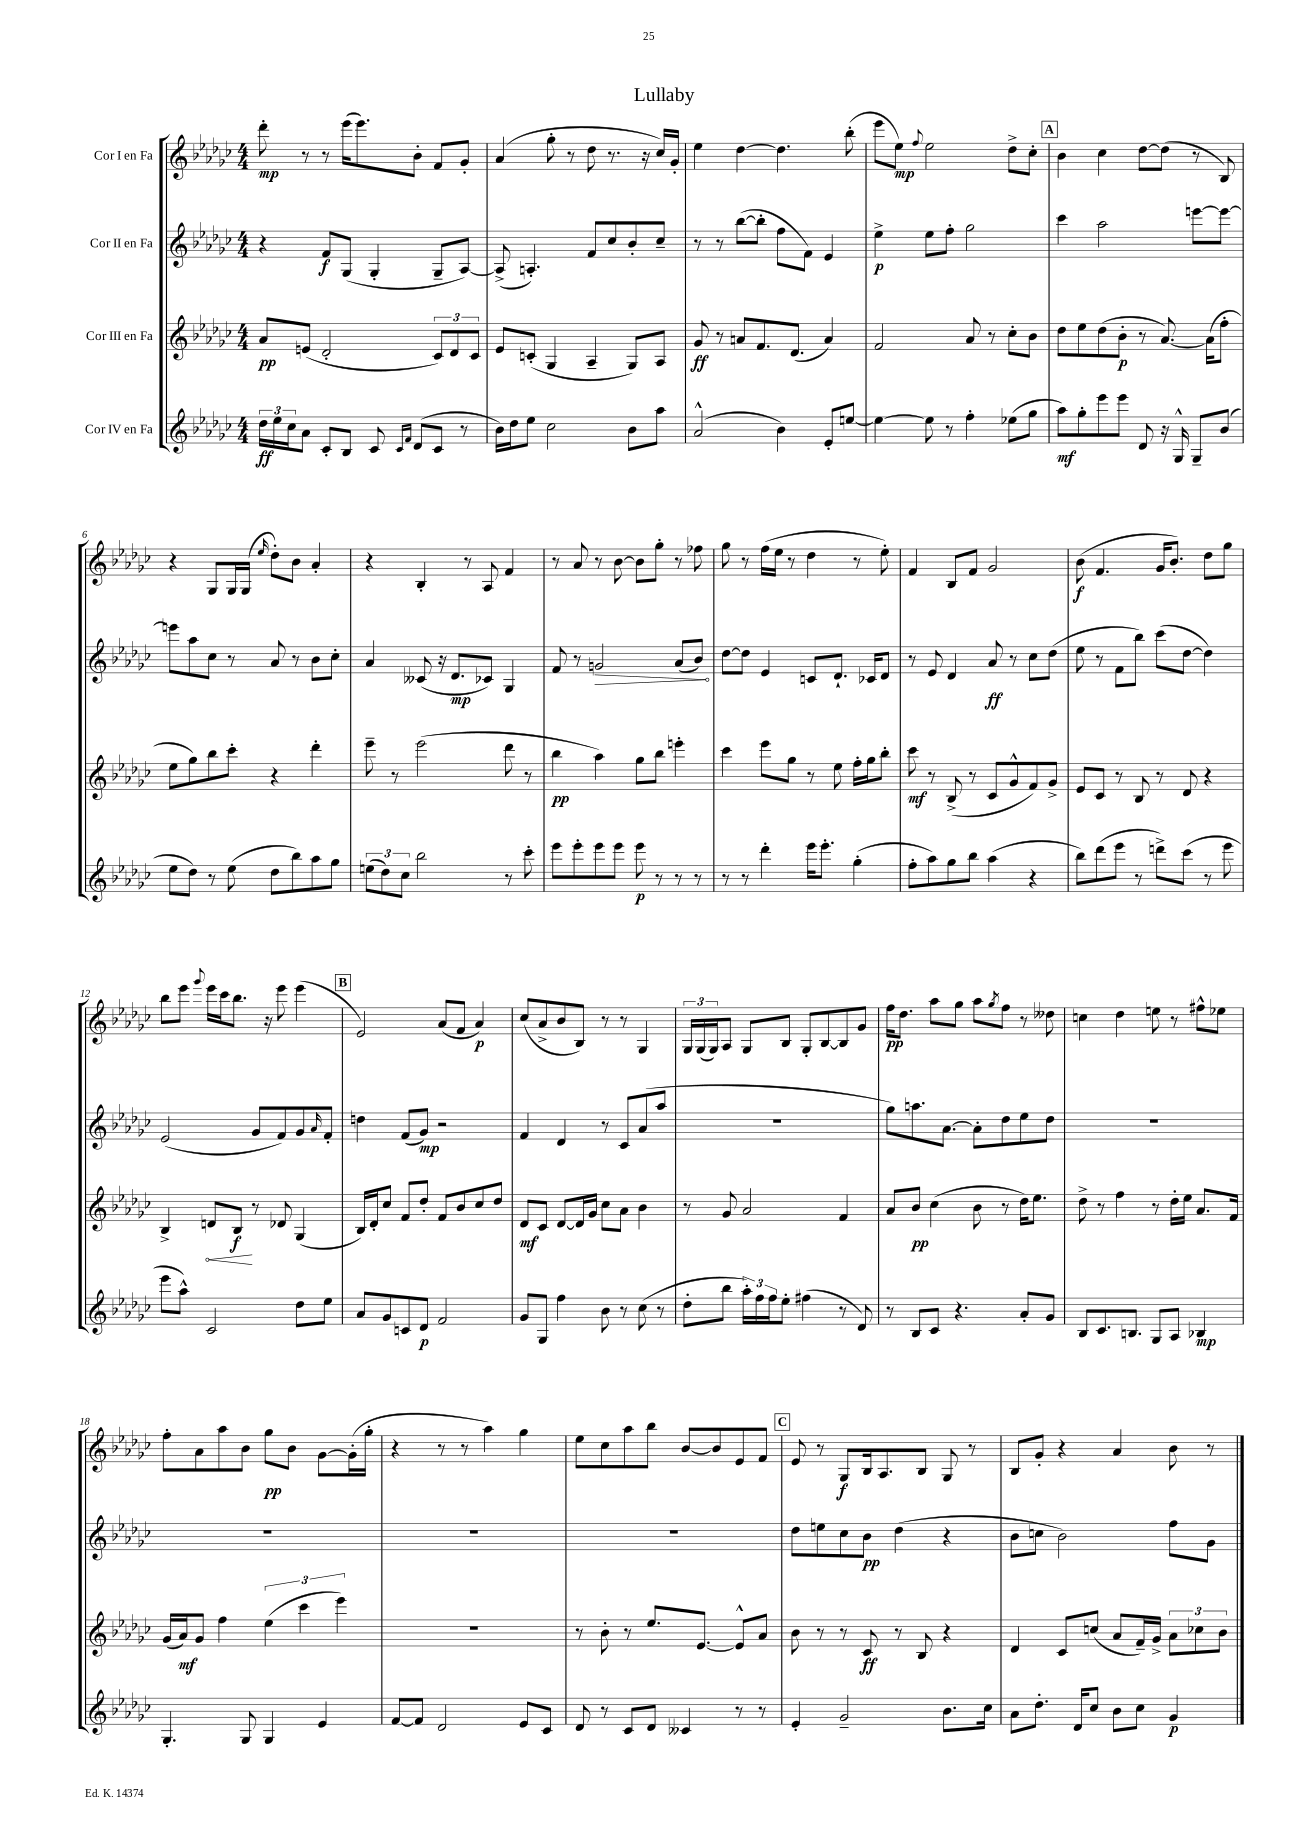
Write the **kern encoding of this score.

**kern	**kern	**kern	**kern
*staff4	*staff3	*staff2	*staff1
*clefG2	*clefG2	*clefG2	*clefG2
*k[b-e-a-d-g-c-]	*k[b-e-a-d-g-c-]	*k[b-e-a-d-g-c-]	*k[b-e-a-d-g-c-]
*M4/4	*M4/4	*M4/4	*M4/4
24dd-	8a-	4r	8ddd-'
24ee-	.	.	.
24cc-	.	.	.
8a-	(8e	.	8r
8c-'	2d-'	8f	8r
8B-	.	(8G-	(16eee-
.	.	.	8.eee-)
8c-	.	4G-'	.
16qqc-	.	.	.
16qqf	.	.	.
(8d-	.	.	8b-'
8c-	12c-)	8G-~	8f
.	12d-	.	.
8r	.	[8A-)	8g-'
.	12c-	.	.
=	=	=	=
16b-)	8e-	(8A-^]	(4a-
16dd-	.	.	.
8ee-	(8c'	4.A')	.
2cc-	4G-	.	8gg-'
.	.	.	8r
.	4A-~	8f	8dd-
.	.	8cc-	8.r
8b-	8G-)	8b-'	.
.	.	.	16r
8aa-	8A-	8cc-~	16cc-)
.	.	.	16g-'
=	=	=	=
(2a-^^	8g-	8r	4ee-
.	8r	8r	.
.	8a	([8bb-	[4dd-
.	8.f	8bb-']	.
4b-)	.	8ff	4.dd-]
.	(8.d-	.	.
.	.	8f)	.
8e-'	4a)	4e-	.
[8ee	.	.	(8bb-'
=	=	=	=
4ee_	2f	4ee-^	8eee-
.	.	.	8ee-)
.	.	.	8qqff
8ee]	.	8ee-	2ee-
8r	.	8ff'	.
4ff'	8a-	2gg-	.
.	8r	.	.
(8ee-	8cc-'	.	8dd-^
8gg-	8b-	.	8cc-'
=	=	=	=
8aa-)	8dd-	4ccc-	4b-
8gg-'	8ee-	.	.
8eee-	(8dd-	2aa-	4cc-
8eee-	8b-'	.	.
8d-	8r	.	[8dd-
16r	[8.a-)	.	(8dd-]
16G-^^	.	.	.
8G-~	.	[8eee	8r
.	(16a-]	.	.
(8b-	8ff'	8eee_	8B-)
=	=	=	=
8ee-	8ee-	8eee]	4r
8dd-)	8gg-)	8aa-	.
8r	8bb-	8cc-	8G-
(8ee-	8ccc-'	8r	16G-
.	.	.	(16G-
.	.	.	16qqee-
8dd-	4r	8a-	8dd-')
8bb-)	.	8r	8b-
8aa-	4ddd-'	8b-	4a-'
8gg-	.	8cc-'	.
=	=	=	=
(12ee	8eee-~	4a-	4r
12dd-)	.	.	.
.	8r	.	.
12cc-	.	.	.
2bb-	(2eee-	(8c--	4B-'
.	.	16r	.
.	.	8.d-	.
.	.	.	8r
.	.	8c-)	8A-
8r	8ddd-	4G-	4f
8ccc-'	8r	.	.
=	=	=	=
8eee-	4bb-	8f	8r
8eee-'	.	8r	8a-
8eee-	4aa-)	2g	8r
8eee-	.	.	[8b-
8eee-	8gg-	.	8b-]
8r	8bb-	.	8gg-'
8r	4eee'	(8a-	8r
8r	.	8b-)	8ff-
=	=	=	=
8r	4ccc-	[8dd-	8gg-
8r	.	8dd-]	8r
4ddd-'	8eee-	4e-	(16ff
.	.	.	16ee-
.	8gg-	.	8r
16eee-	8r	8c	4dd-
8.eee-'	.	.	.
.	8ee-	8.d-`	.
(4gg-'	16ff'	.	8r
.	16gg-	16c-	.
.	8bb-'	8d-	8ee-')
=	=	=	=
8ff'	8ccc-	8r	4f
8aa-)	8r	8e-	.
8gg-	(8B-^	4d-	8B-
8bb-	8r	.	8f
(4aa-	8c-	8a-	2g-
.	8g-^^	8r	.
4r	8f)	8cc-	.
.	8g-^	(8dd-	.
=	=	=	=
8bb-)	8e-	8ee-	(8b-
(8ddd-	8c-	8r	4.f
8eee-	8r	8f	.
8r	8B-	8bb-)	.
8ddd^)	8r	(8ccc-	16g-
.	.	.	8.b-')
(8ccc-	8d-	[8dd-	.
8r	4r	4dd-])	8dd-
8eee-	.	.	8gg-
=	=	=	=
8eee-	4B-^	(2e-	8bb-
8aa-^^)	.	.	8eee-
.	.	.	8qqggg-
2c-	8d	.	16eee-
.	.	.	16ccc-
.	8B-	.	8.bb-
.	8r	8g-	.
.	.	.	16r
.	8d-	8f)	8eee-
8dd-	(4G-	8g-	(4eee-
.	.	16qqa-	.
8ee-	.	8f'	.
=	=	=	=
8a-	16B-)	4dd	2e-)
.	16d-'	.	.
8g-	8cc-	.	.
8c	8f	(8f	.
8d-	8dd-'	8g-)	.
2f	8f	2r	(8a-
.	8b-	.	8f
.	8cc-	.	4a-)
.	8dd-	.	.
=	=	=	=
8g-	8d-	4f	(8cc-
8G-	8c-	.	8a-^
4ff	[8d-	4d-	8b-
.	16d-]	.	8B-)
.	16g-	.	.
8b-	8cc-	8r	8r
8r	8a-	8c-	8r
(8cc-	4b-	(8a-	4G-
8r	.	8aa-	.
=	=	=	=
8dd-'	8r	1r	24G-
.	.	.	(24G-
.	.	.	24G-)
8bb-	8g-	.	8A-
24aa-')	2a-	.	8G-
24ff	.	.	.
24ff	.	.	.
8ee-'	.	.	8B-
(4ff#	.	.	8G-'
.	.	.	[8B-
8r	4f	.	8B-]
8d-)	.	.	8g-
=	=	=	=
8r	8a-	8gg-)	16ff
.	.	.	8.dd-
8B-	8b-	8.aa	.
8c-	(4cc-	.	8aa-
.	.	[8.a-	.
4.r	.	.	8gg-
.	8b-	8a-']	8aa-
.	.	.	8qgg-
.	8r	8dd-	8ff
8a-'	16dd-)	8ee-	8r
.	8.ee-	.	.
8g-	.	8dd-	8dd--
=	=	=	=
8B-	8dd-^	1r	4cc
8.c-	8r	.	.
.	4ff	.	4dd-
8.B	.	.	.
8G-	8r	.	8ee
8A-	16dd-'	.	8r
.	16ee-	.	.
4B-	8.a-	.	8ff#^^
.	.	.	8ee-
.	16f	.	.
=	=	=	=
4.G-'	(16g-	1r	8ff'
.	16a-)	.	.
.	8g-	.	8a-
.	4ff	.	8aa-
8G-	.	.	8b-
4G-	(6ee-	.	8gg-
.	.	.	8b-
.	6ccc-	.	.
4e-	.	.	[8g-
.	6eee-)	.	.
.	.	.	(16g-']
.	.	.	16gg-'
=	=	=	=
[8f	1r	1r	4r
8f]	.	.	.
2d-	.	.	8r
.	.	.	8r
.	.	.	4aa-)
8e-	.	.	4gg-
8c-	.	.	.
=	=	=	=
8d-	8r	1r	8ee-
8r	8b-'	.	8cc-
8c-	8r	.	8aa-
8d-	8.ee-	.	8bb-
4c--	.	.	[8b-
.	[8.e-	.	.
.	.	.	8b-]
8r	8e-^^]	.	8e-
8r	8a-	.	8f
=	=	=	=
4e-'	8b-	8dd-	8e-
.	8r	8ee	8r
2g-~	8r	8cc-	8G-
.	8c-	8b-	16B-
.	.	.	8.A-
.	8r	(4dd-	.
.	8B-	.	8B-
8.b-	4r	4r	8G-
.	.	.	8r
16cc-	.	.	.
=	=	=	=
8a-	4d-	8b-	8B-
8.dd-'	.	8cc	8g-'
.	8c-	2b-)	4r
16d-	.	.	.
8cc-	(8cc	.	.
8b-	8a-	.	4a-
8cc-	16f~)	.	.
.	16g-^	.	.
4g-	12a-	8ff	8b-
.	12cc-	.	.
.	.	8g-	8r
.	12b-	.	.
==	==	==	==
*-	*-	*-	*-
